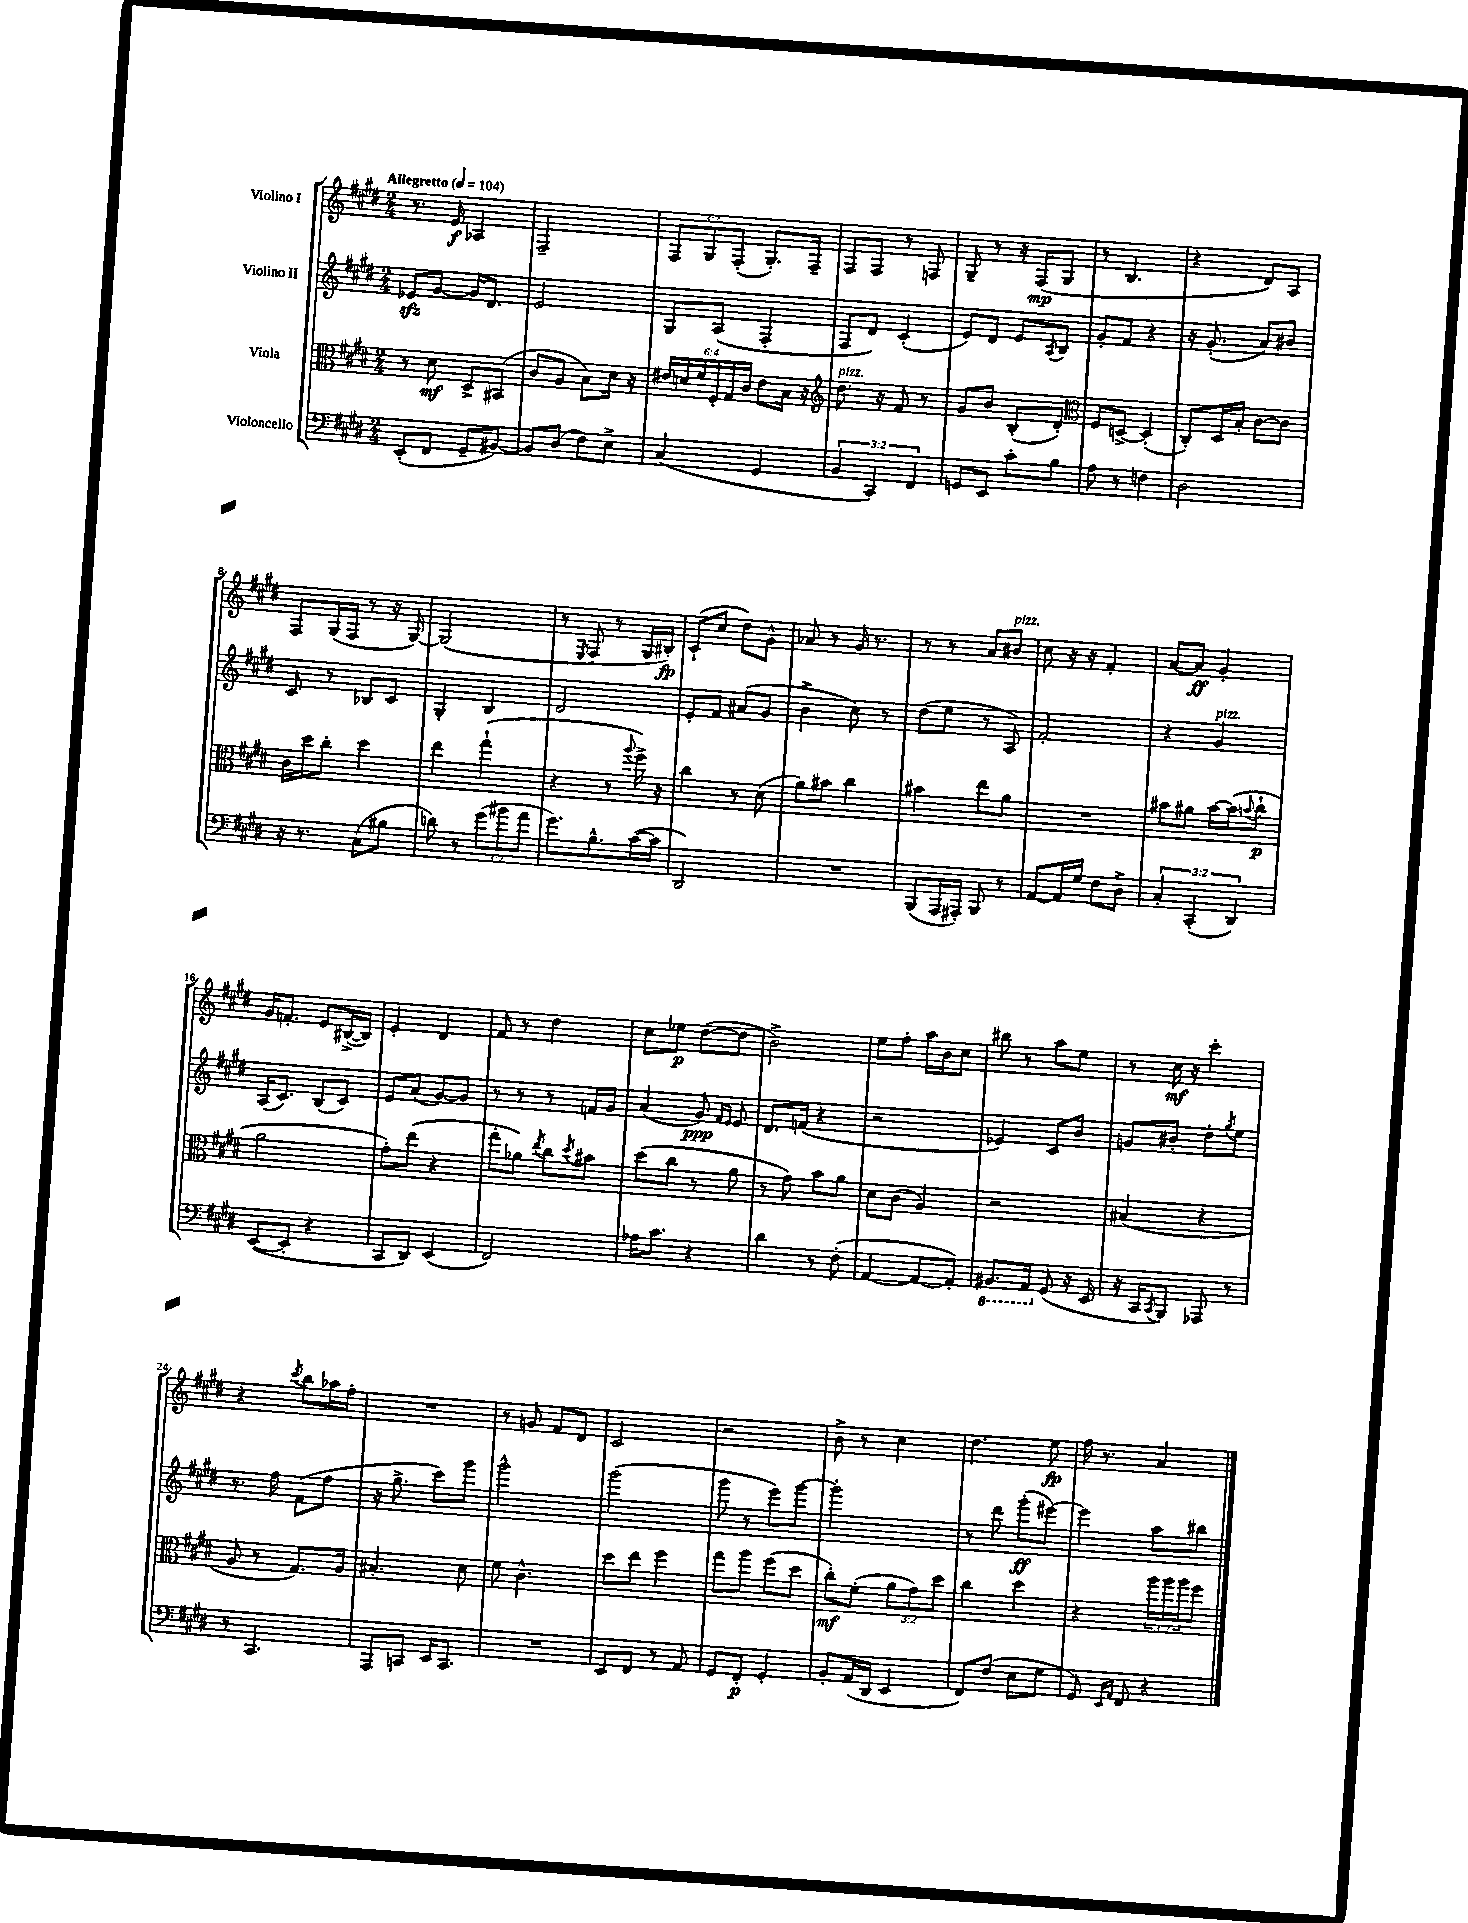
<<
\new StaffGroup <<
\new Staff = "s0" \with { instrumentName = "Violino I" } {
    \clef treble \key e \major \numericTimeSignature \time 2/4 \override Staff.TupletNumber.text = #tuplet-number::calc-fraction-text \tempo "Allegretto" 4 = 104
    r8. e'16\f aes4 |
    fis2-- |
    \tuplet 3/2 { fis8 gis8 fis8-.( } gis8.-.) fis16-- |
    fis8 fis8 r8 f8 |
    gis8-- r8 r16 fis16\mp( gis8 |
    r8 b4. |
    r4 dis'8) a8 |
    fis8 gis16( fis16 r8 r16 gis16~) |
    gis2( |
    r8 \acciaccatura { e8 } fis8 r8 gis16 bis16-.\fp) |
    cis'8-!( cis''8 dis''8) gis'8-^ |
    aes'8 r8 gis'16 r8. |
    r8 r8 a'8 bis'8^\markup { \italic "pizz." } |
    cis''8 r16 r16 fis'4-. |
    a'8~ a'8\ff gis'4-. |
    gis'16 f'8.-. e'8 bis16~->( bis16) |
    e'4-. dis'4 |
    fis'8 r8 dis''4 |
    cis''8 ees''8\p dis''8~( dis''8 |
    b'2->) |
    e''8 fis''8-. a''16 b'16 cis''8 |
    bis''8 r8 a''8 e''8 |
    r8 cis''16\mf r16 cis'''4-. |
    r4 \acciaccatura { cis'''8 } b''8 aes''16 fis''16-. |
    R2 |
    r8 g'8 fis'8 dis'8 |
    cis'2 |
    r2 |
    b'8-> r8 cis''4 |
    dis''4. e''8\fp |
    fis''16 r8. a'4 \bar "|." |
}
\new Staff = "s1" \with { instrumentName = "Violino II" } {
    \clef treble \key e \major \numericTimeSignature \time 2/4
    ees'8\sfz gis'8~ gis'16 dis'8. |
    e'2 |
    gis8 a8( fis4-. |
    fis8 dis'8) cis'4-.( |
    e'8) dis'8 e'8 \acciaccatura { a8 } b8 |
    gis'8-. fis'8 r4 |
    r16 gis'8.-.( a'8) bis'8 |
    cis'8 r8 bes8 cis'8 |
    gis4-. b4 |
    dis'2 |
    e'8-. fis'8 ais'8( gis'8 |
    b'4-> cis''8) r8 |
    dis''8( e''8 r8 a8) |
    fis'2-. |
    r4 gis'4^\markup { \italic "pizz." } |
    a16( cis'8.) b8( cis'8) |
    e'8 a'8( gis'8~) gis'8 |
    r8 r8 r8 f'16 gis'16 |
    a'4( gis'8\ppp) \grace { fis'16 e'16 } e'8 |
    dis'8. f'16( r4 |
    r2 |
    ees'4) cis'8 b'8 |
    g'8 bis'8-. dis''8-. \acciaccatura { gis''8 } e''8 |
    r8. fis''16 fis'8( fis''8 |
    r16 gis''8.-> cis'''8) gis'''8 |
    gis'''2-^ |
    gis'''2( |
    gis'''8 r8 e'''8) gis'''8~ |
    gis'''2-. |
    r8 dis'''8 gis'''8-.\ff( eis'''8~) |
    eis'''4 a''8 bis''8 \bar "|." |
}
\new Staff = "s2" \with { instrumentName = "Viola" } {
    \clef alto \key e \major \numericTimeSignature \time 2/4 \override Staff.TupletNumber.text = #tuplet-number::calc-fraction-text
    r8 dis'8\mf dis8-> bis,8( |
    cis'8 a8 b8) dis'16 r16 |
    \tuplet 6/4 { eis'16 d'16 fis'16 fis16-. gis16 cis'16 } eis'8 b16 r16 |
    \clef treble dis''8.^\markup { \italic "pizz." } r16 fis'8 r8 |
    gis'8 b'8 b8-.( dis'8-.) |
    \clef alto fis8 d8~-> d4-.( |
    cis8-.) dis16 b16-. cis'8~ cis'8 |
    cis'16 dis''16 cis''8-. dis''4 |
    e''4 gis''4-!( |
    r4 r8 \appoggiatura { a''8 } fis''16->) r16 |
    cis''4 r8 dis'8( |
    a'8) bis'8 cis''4 |
    bis'4 e''8 a'8 |
    R2 |
    bis'8 ais'8 bis'16~ bis'16( \appoggiatura { b'8 } cis''8-!\p |
    a'2 |
    gis'8-.) e''8( r4 |
    gis''8-. aes'8) \acciaccatura { e''8 } cis''8 \acciaccatura { dis''8 } bis'8 |
    dis''8( cis''8 r8 a'8 |
    r8 gis'8) b'8 a'8 |
    dis'8 cis'8( a4) |
    r2 |
    bis4( r4 |
    a8 r8 gis8.) a16 |
    bis4.-. dis'8 |
    fis'8 cis'4.-^ |
    dis''8 e''8 fis''4 |
    gis''8 a''8 fis''8( dis''8 |
    cis''8-.\mf) fis'8-.( \tuplet 3/2 { a'8 gis'8) dis''8 } |
    cis''4 dis''4 |
    r4 \tuplet 3/2 { a''16 a''16 a''16 } fis''8 \bar "|." |
}
\new Staff = "s3" \with { instrumentName = "Violoncello" } {
    \clef bass \key e \major \numericTimeSignature \time 2/4 \override Staff.TupletNumber.text = #tuplet-number::calc-fraction-text
    e,8-.( fis,8 gis,8-- bis,8~) |
    bis,8 dis8( fis8) e8-> |
    cis4( gis,4 |
    \tuplet 3/2 { b,4 cis,4) fis,4 } |
    g,8 e,8 cis'8-. b8 |
    a8 r8 f4 |
    dis2 |
    r16 r8. cis8( bis8 |
    d'8) r8 \tuplet 3/2 { gis'8( bis'8 a'8 } |
    gis'8.) b8.-^ cis'16~( cis'16 |
    dis,2) |
    R2 |
    b,,8( a,,16 ais,,16-.) b,,8 r8 |
    a,8~ a,16 gis16 fis8 dis8-> |
    \tuplet 3/2 { cis4-. cis,4-.( dis,4) } |
    e,8~( e,8-. r4 |
    cis,8 dis,8) e,4( |
    fis,2) |
    aes16 cis'8. r4 |
    dis'4 r8 fis8-.( |
    a,4~ a,8~ a,8-.) |
    \ottava #-1 bis,,8. a,,16 \ottava #0 gis,8( r16 e,16 |
    r16 cis,16 \acciaccatura { cis,8 } b,,8) aes,,8 r8 |
    r8 cis,4. |
    a,,8 c,8 e,16 c,8. |
    R2 |
    e,8 fis,8 r8 a,8 |
    gis,8 fis,8-.\p gis,4-. |
    b,8-. a,16( dis,16 e,4 |
    fis,8) fis8( e8 gis8 |
    gis,8) \grace { e,16 a,16 } fis,8 r4 \bar "|." |
}
>>
>>
